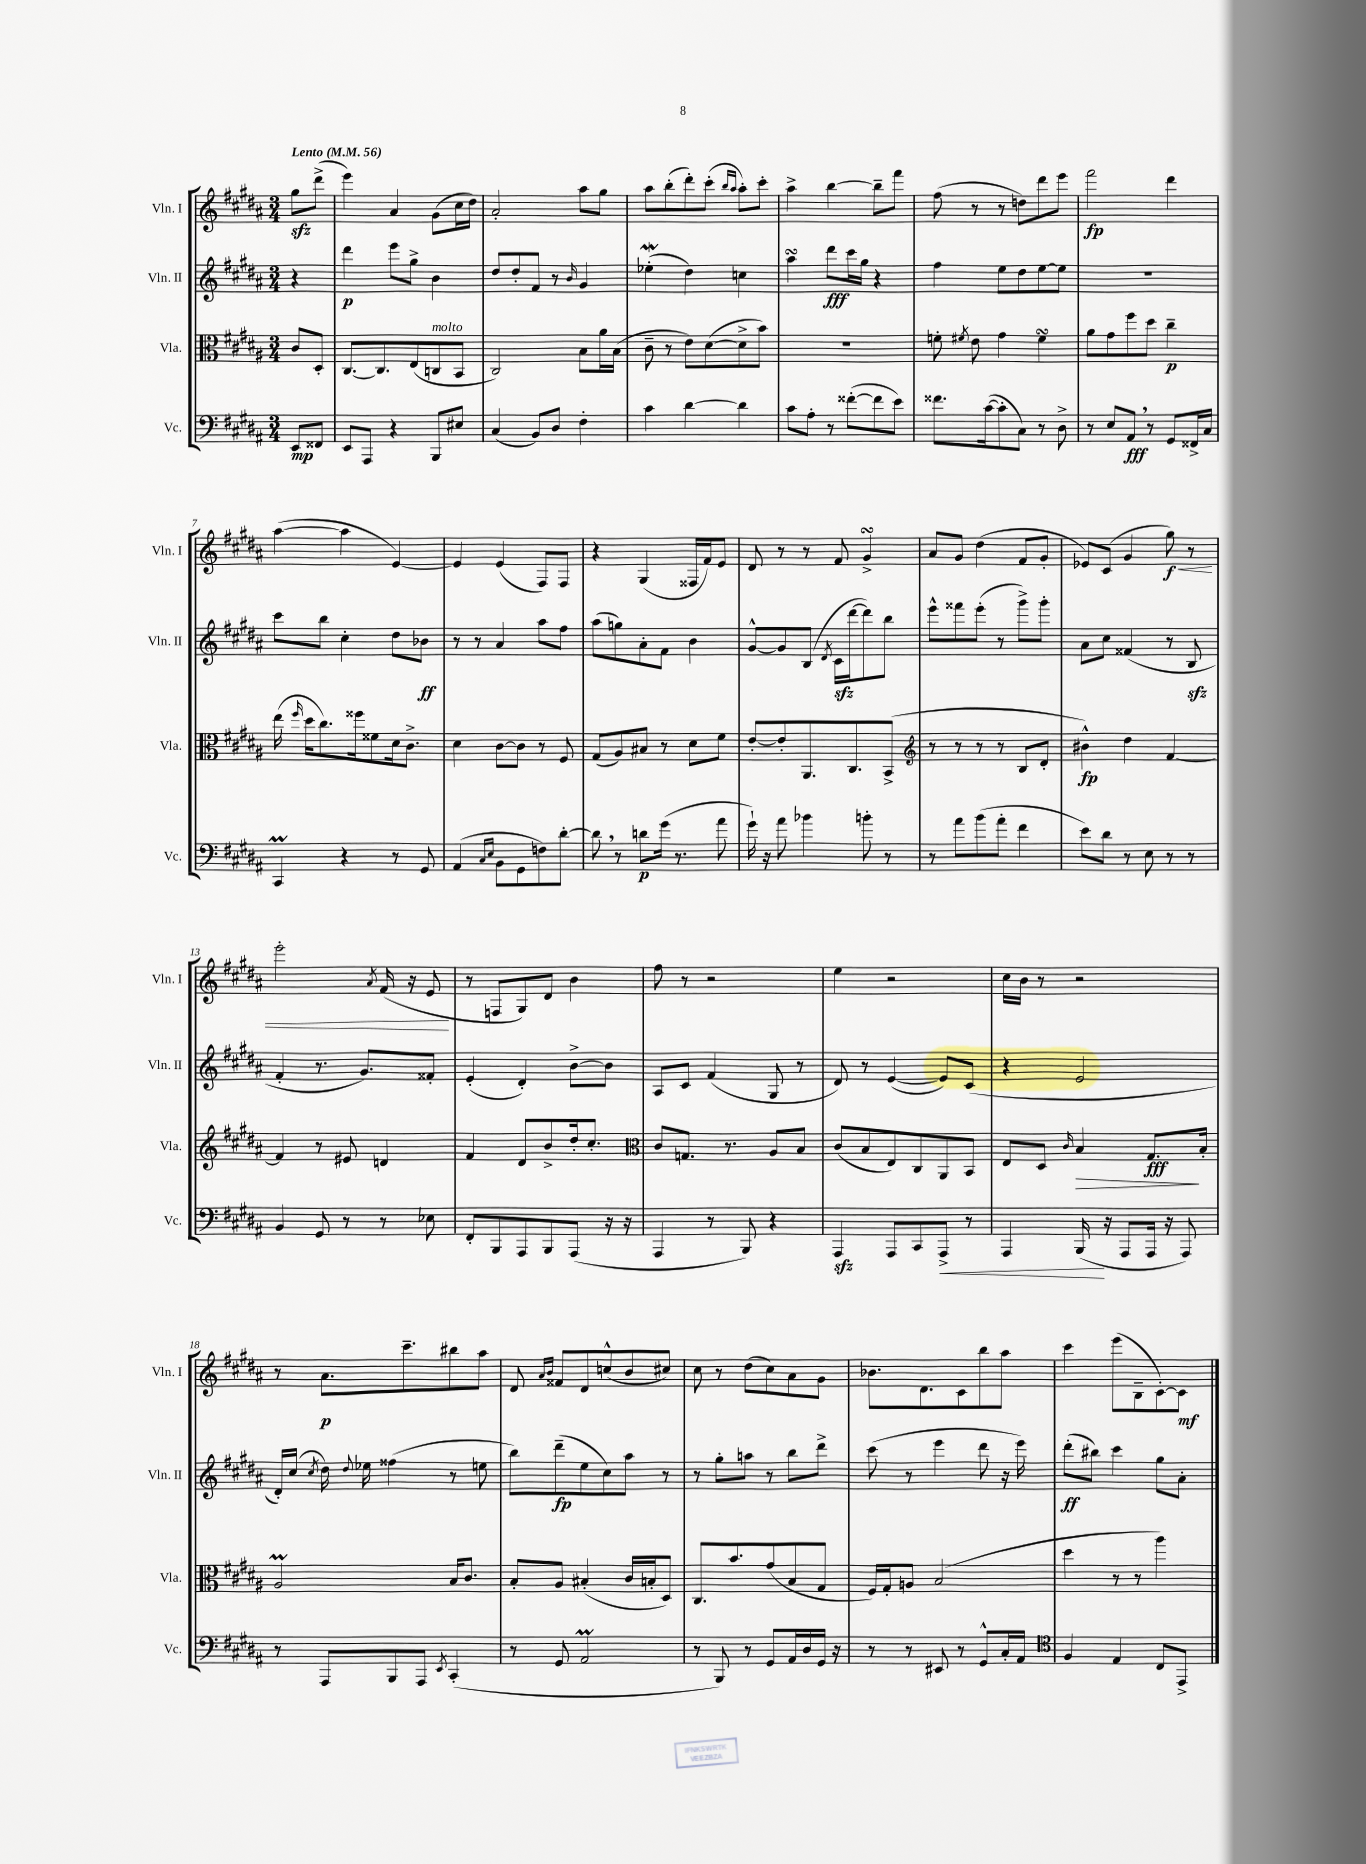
<<
\new StaffGroup <<
\new Staff = "s0" \with { instrumentName = "Vln. I" shortInstrumentName = "Vln. I" } {
    \clef treble \key b \major \numericTimeSignature \time 3/4 \partial 4 \tempo "Lento" 4 = 56
    \autoBeamOff gis''8[\sfz dis'''8]->( |
    e'''4) ais'4 gis'8[( cis''16 dis''16]) |
    ais'2-. ais''8[ gis''8] |
    ais''8[ b''8-.( dis'''8-.) cis'''8]-.( \grace { b''16[ ais''16] } ais''8[-.) cis'''8]-. |
    ais''4-> b''4~ b''8[-- fis'''8] |
    fis''8( r8 r8 d''8[) dis'''8 e'''8] |
    fis'''2\fp dis'''4 |
    ais''4~( ais''4 e'4~) |
    e'4 e'4( fis8[) fis8] |
    r4 gis4( fisis16[ fis'16) e'8] |
    dis'8 r8 r8 fis'8 gis'4->\turn |
    ais'8[ gis'8] dis''4( fis'8[ gis'8]-. |
    ees'8[) cis'8]( gis'4 gis''8\f\<) r8 |
    e'''2-. \acciaccatura { ais'8 } fis'16( r16 e'8\! |
    r8 f8[ gis8) dis'8] b'4 |
    fis''8 r8 r2 |
    e''4 r2 |
    cis''16[ b'16] r8 r2 |
    r8 ais'8.[\p cis'''8.-- bis''8 ais''8] |
    dis'8 \grace { ais'16[ b'16] } fisis'8[ dis'8 c''8-^( b'8 cis''8]) |
    cis''8 r8 dis''8[( cis''8) ais'8 gis'8] |
    bes'8.[ dis'8. cis'8 b''8 ais''8] |
    cis'''4 e'''8[( b8-- cis'8~-.) cis'8]\mf \bar "|." |
}
\new Staff = "s1" \with { instrumentName = "Vln. II" shortInstrumentName = "Vln. II" } {
    \clef treble \key b \major \numericTimeSignature \time 3/4 \partial 4
    \autoBeamOff r4 |
    dis'''4\p e'''8[ gis''8]-> b'4 |
    dis''8[ dis''8-. fis'8] r8 \grace { b'16 } gis'4 |
    ees''4-.\mordent( dis''4) c''4 |
    ais''4\turn dis'''8[\fff cis'''16 gis''16] r4 |
    fis''4 e''8[ dis''8 e''8~ e''8] |
    R2. |
    cis'''8[ b''8] cis''4-. dis''8[ bes'8]\ff |
    r8 r8 ais'4 ais''8[ fis''8] |
    ais''8[( g''8) ais'8-. fis'8] b'4 |
    gis'8[~-^ gis'8 b8]( \acciaccatura { dis'8 } cis'16[\sfz dis'''16~ dis'''8) b''8] |
    e'''8[-^ fisis'''8 e'''8]-.( r8 gis'''8[->) gis'''8]-. |
    ais'8[ cis''8] fisis'4( r8 b8\sfz |
    fis'4-. r8. gis'8.[) fisis'8]-. |
    e'4-.( dis'4-.) b'8[~-> b'8] |
    ais8[ cis'8] fis'4( gis8 r8 |
    dis'8) r8 e'4~( e'8[) cis'8]( |
    r4 e'2 |
    dis'16[-.) cis''16]( \acciaccatura { cis''8 } dis''16) \appoggiatura { dis''8 } ees''16 fisis''4( r8 e''8 |
    b''8[) dis'''8--\fp( e''8 cis''8) ais''8] r8 |
    r8 gis''8[-. a''8] r8 b''8[ dis'''8]-> |
    cis'''8( r8 e'''4 dis'''8 r16 e'''16) |
    dis'''8[-.\ff( bis''8]) cis'''4 gis''8[ ais'8]-. \bar "|." |
}
\new Staff = "s2" \with { instrumentName = "Vla." shortInstrumentName = "Vla." } {
    \clef alto \key b \major \numericTimeSignature \time 3/4 \partial 4
    \autoBeamOff cis'8[ dis8]-. |
    cis8.[~ cis8. e8( c8^\markup { \italic "molto" } b,8] |
    cis2) b8[ ais'16 b16]( |
    cis'8-- r8 e'8[) dis'8~( dis'8-> b'8]) |
    R2. |
    f'8-. \acciaccatura { fis'8 } e'8 gis'4 fis'4\turn |
    ais'8[ gis'8 fis''8 dis''8] cis''4--\p |
    e''16( \grace { fis''16 } dis''16[ cis''8.) fisis''16 fisis'8 dis'16 cis'8.]-> |
    dis'4 cis'8[~ cis'8] r8 fis8 |
    gis8[( ais8) bis8] r8 dis'8[ fis'8] |
    e'8[~-. e'8-. ais,8. cis8. b,8]->( |
    \clef treble r8 r8 r8 r8 b8[ dis'8]-. |
    bis'4-^\fp) dis''4 fis'4~ |
    fis'4 r8 eis'8 d'4 |
    fis'4 dis'8[ b'8-> dis''16-. cis''8.]-. |
    \clef alto cis'8[ g8.] r8. ais8[ b8] |
    cis'8[( b8 e8) cis8 ais,8 b,8] |
    e8[ dis8] \grace { cis'16 } b4\> gis8.[\fff\! b16]-. |
    ais2\prall b16[ cis'8.] |
    b8[-. ais8] bis4-.( cis'16[ b16-. dis8]) |
    cis8.[ b'8. gis'8( b8 gis8] |
    fis16[) gis16-. a8] b2( |
    dis''4 r8 r8 ais''4) \bar "|." |
}
\new Staff = "s3" \with { instrumentName = "Vc." shortInstrumentName = "Vc." } {
    \clef bass \key b \major \numericTimeSignature \time 3/4 \partial 4
    \autoBeamOff e,8[\mp fisis,8] |
    e,8[ ais,,8] r4 b,,8[ eis8] |
    cis4( b,8[) dis8] fis4-. |
    cis'4 dis'4~ dis'4 |
    cis'8[ ais8]-. r8 fisis'8[~-.( fisis'8 e'8]) |
    fisis'8.[ cis'16~( cis'8-. cis8]) r8 dis8-> |
    r8 e8[ ais,8]\fff \breathe r8 gis,8[ fisis,16-> cis16] |
    cis,4\prall r4 r8 gis,8 |
    ais,4( \grace { cis16[ e16] } b,8[ gis,8 f8) dis'8]~-. |
    dis'8 \breathe r8 d'8[\p gis'16]( r8. ais'8 |
    gis'16-!) r16 ais'8 bes'4 b'8-. r8 |
    r8 ais'8[ b'8( ais'8]-. fis'4 |
    e'8[) dis'8] r8 e8 r8 r8 |
    b,4 gis,8 r8 r8 ees8 |
    fis,8[-. b,,8 ais,,8 b,,8 ais,,8]( r16 r16 |
    ais,,4 r8 b,,8) r4 |
    ais,,4\sfz ais,,8[ cis,8 ais,,8]->\< r8 |
    ais,,4 b,,16\!( r16 ais,,8[ ais,,16] r16 ais,,8) |
    r8 ais,,8[ b,,8 ais,,8] \acciaccatura { e,8 } cis,4-.( |
    r8 gis,8 ais,2\prall |
    r8 b,,8) r8 gis,8[ ais,16 dis16 gis,16] r16 |
    r8 r8 eis,8 r8 gis,8[-^ cis16-. ais,16] |
    \clef tenor fis4 e4 cis8[ e,8]-> \bar "|." |
}
>>
>>
